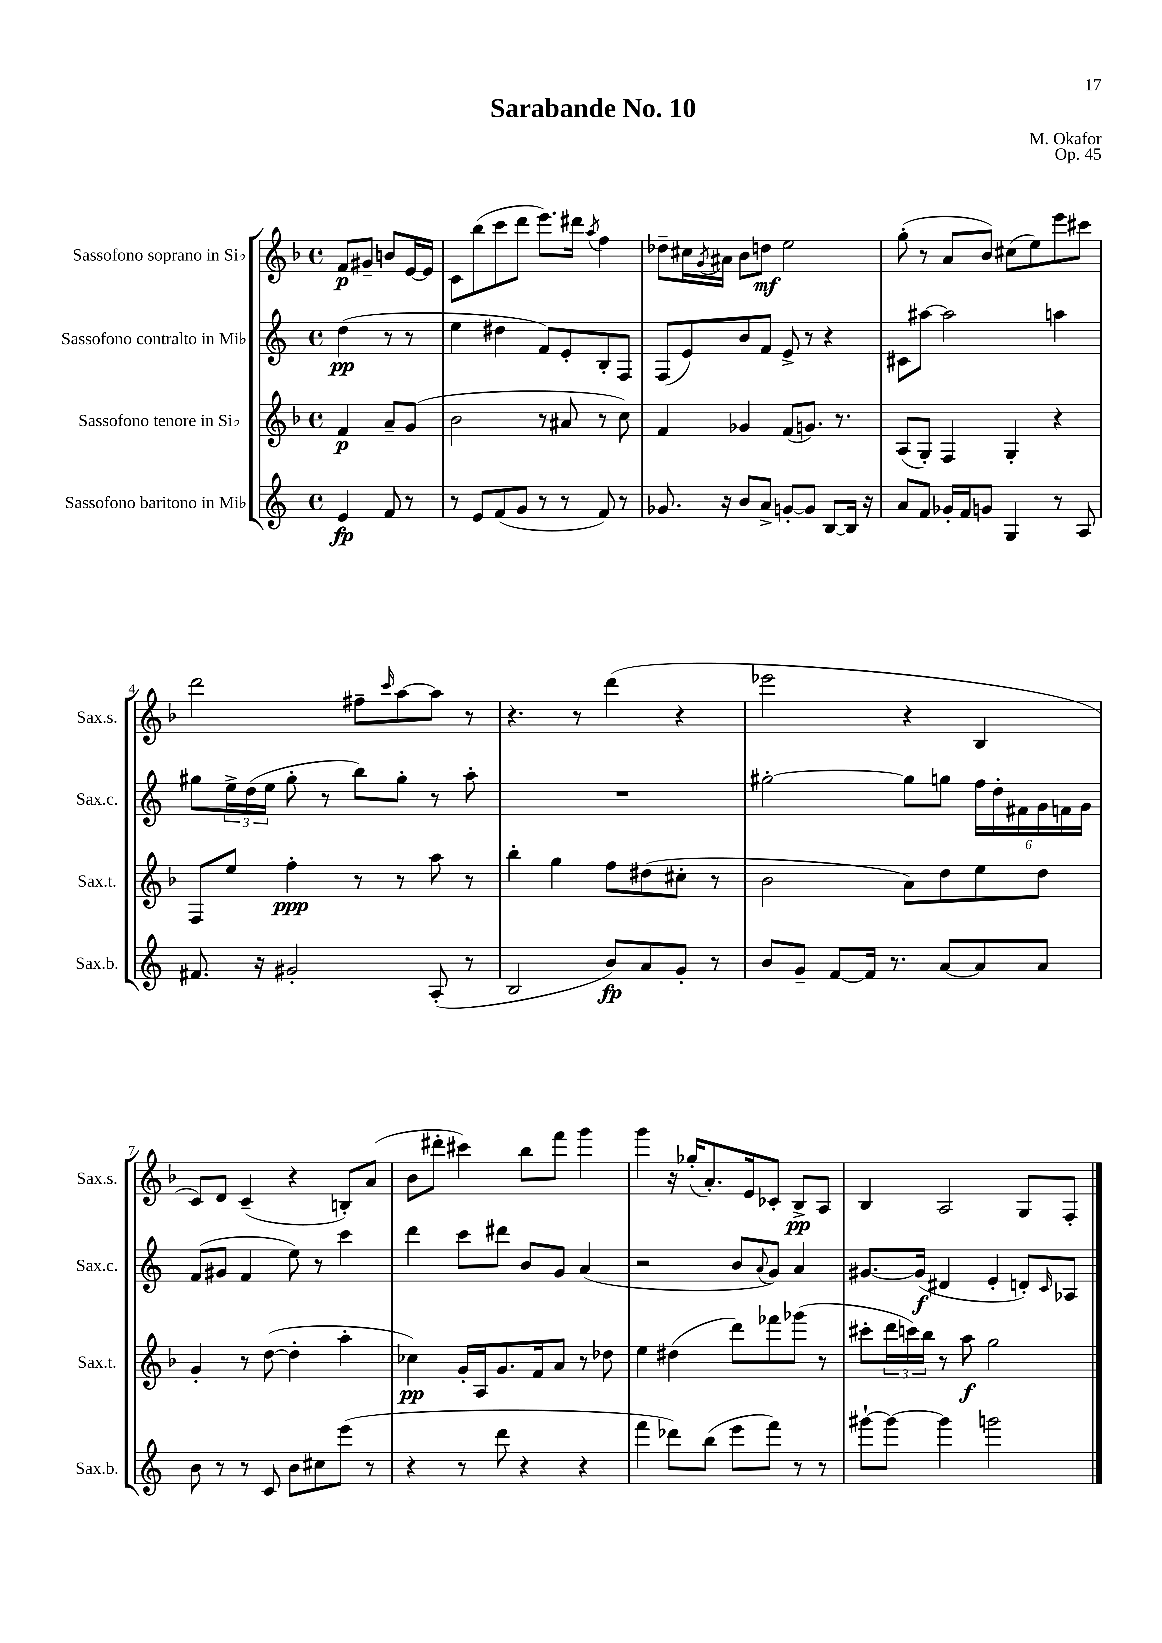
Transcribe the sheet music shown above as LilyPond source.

\header { title = "Sarabande No. 10" composer = "M. Okafor" opus = "Op. 45" }
<<
\new StaffGroup <<
\new Staff = "s0" \with { instrumentName = "Sassofono soprano in Sib" shortInstrumentName = "Sax.s." } {
    \clef treble \key f \major \defaultTimeSignature \time 4/4 \partial 2
    f'8\p gis'8-- b'8 e'16~ e'16 |
    c'8 bes''8( c'''8 d'''8 e'''8.) dis'''16 \acciaccatura { a''8 } f''4 |
    des''8-- cis''16 \acciaccatura { g'8 } ais'16 bes'8 d''8\mf e''2 |
    g''8-.( r8 a'8 bes'8) cis''8( e''8) e'''8 cis'''8 |
    d'''2 fis''8-- \grace { c'''16 } a''8~ a''8 r8 |
    r4. r8 d'''4( r4 |
    ees'''2 r4 bes4 |
    c'8) d'8 c'4--( r4 b8-.) a'8( |
    bes'8 dis'''8-. cis'''4) bes''8 f'''8 g'''4 |
    g'''4 r16 ges''16-.( a'8.-.) e'16 ces'8-. bes8->\pp a8 |
    bes4 a2 g8 f8-. \bar "|." |
}
\new Staff = "s1" \with { instrumentName = "Sassofono contralto in Mib" shortInstrumentName = "Sax.c." } {
    \clef treble \key c \major \defaultTimeSignature \time 4/4 \partial 2
    d''4\pp( r8 r8 |
    e''4 dis''4 f'8) e'8-. b8-. f8 |
    f8( e'8) b'8 f'8 e'8-> r8 r4 |
    cis'8 ais''8~ ais''2 a''4 |
    gis''8 \tuplet 3/2 { e''16-> d''16( e''16 } gis''8-. r8 b''8) gis''8-. r8 a''8-. |
    R1 |
    gis''2~-. gis''8 g''8 \tuplet 6/4 { f''16 d''16-. fis'16 g'16 f'16 g'16 } |
    f'8( gis'8 f'4 e''8) r8 c'''4 |
    d'''4 c'''8 dis'''8 b'8 g'8 a'4( |
    r2 b'8 \appoggiatura { a'8 } g'8) a'4 |
    gis'8.~ gis'16\f( dis'4 e'4-. d'8-.) \grace { c'16 } aes8 \bar "|." |
}
\new Staff = "s2" \with { instrumentName = "Sassofono tenore in Sib" shortInstrumentName = "Sax.t." } {
    \clef treble \key f \major \defaultTimeSignature \time 4/4 \partial 2
    f'4\p a'8-- g'8( |
    bes'2 r8 ais'8 r8 c''8) |
    f'4 ges'4 f'8( g'8.) r8. |
    a8( g8-.) f4 g4-. r4 |
    f8 e''8 f''4-.\ppp r8 r8 a''8 r8 |
    bes''4-. g''4 f''8 dis''8( cis''8-. r8 |
    bes'2 a'8) d''8 e''8 d''8 |
    g'4-. r8 d''8~( d''4-. a''4-. |
    ces''4\pp) g'16-. a16 g'8. f'16 a'8 r8 des''8 |
    e''4 dis''4( d'''8) fes'''8 ges'''8( r8 |
    cis'''8-. \tuplet 3/2 { d'''16 c'''16) bes''16 } r8 a''8\f g''2 \bar "|." |
}
\new Staff = "s3" \with { instrumentName = "Sassofono baritono in Mib" shortInstrumentName = "Sax.b." } {
    \clef treble \key c \major \defaultTimeSignature \time 4/4 \partial 2
    e'4\fp f'8 r8 |
    r8 e'8 f'8( g'8 r8 r8 f'8) r8 |
    ges'8. r16 b'8 a'8-> g'8~-. g'8 b8~ b16 r16 |
    a'8 f'8 ges'16-. f'16 g'8 g4 r8 a8 |
    fis'8. r16 gis'2-. a8-.( r8 |
    b2 b'8\fp) a'8 g'8-. r8 |
    b'8 g'8-- f'8~ f'16 r8. a'8~ a'8 a'8 |
    b'8 r8 r8 c'8 b'8 cis''8 e'''8( r8 |
    r4 r8 d'''8 r4 r4 |
    f'''4 des'''8) b''8( e'''8 f'''8) r8 r8 |
    gis'''8~-! gis'''8~ gis'''4 g'''2 \bar "|." |
}
>>
>>
